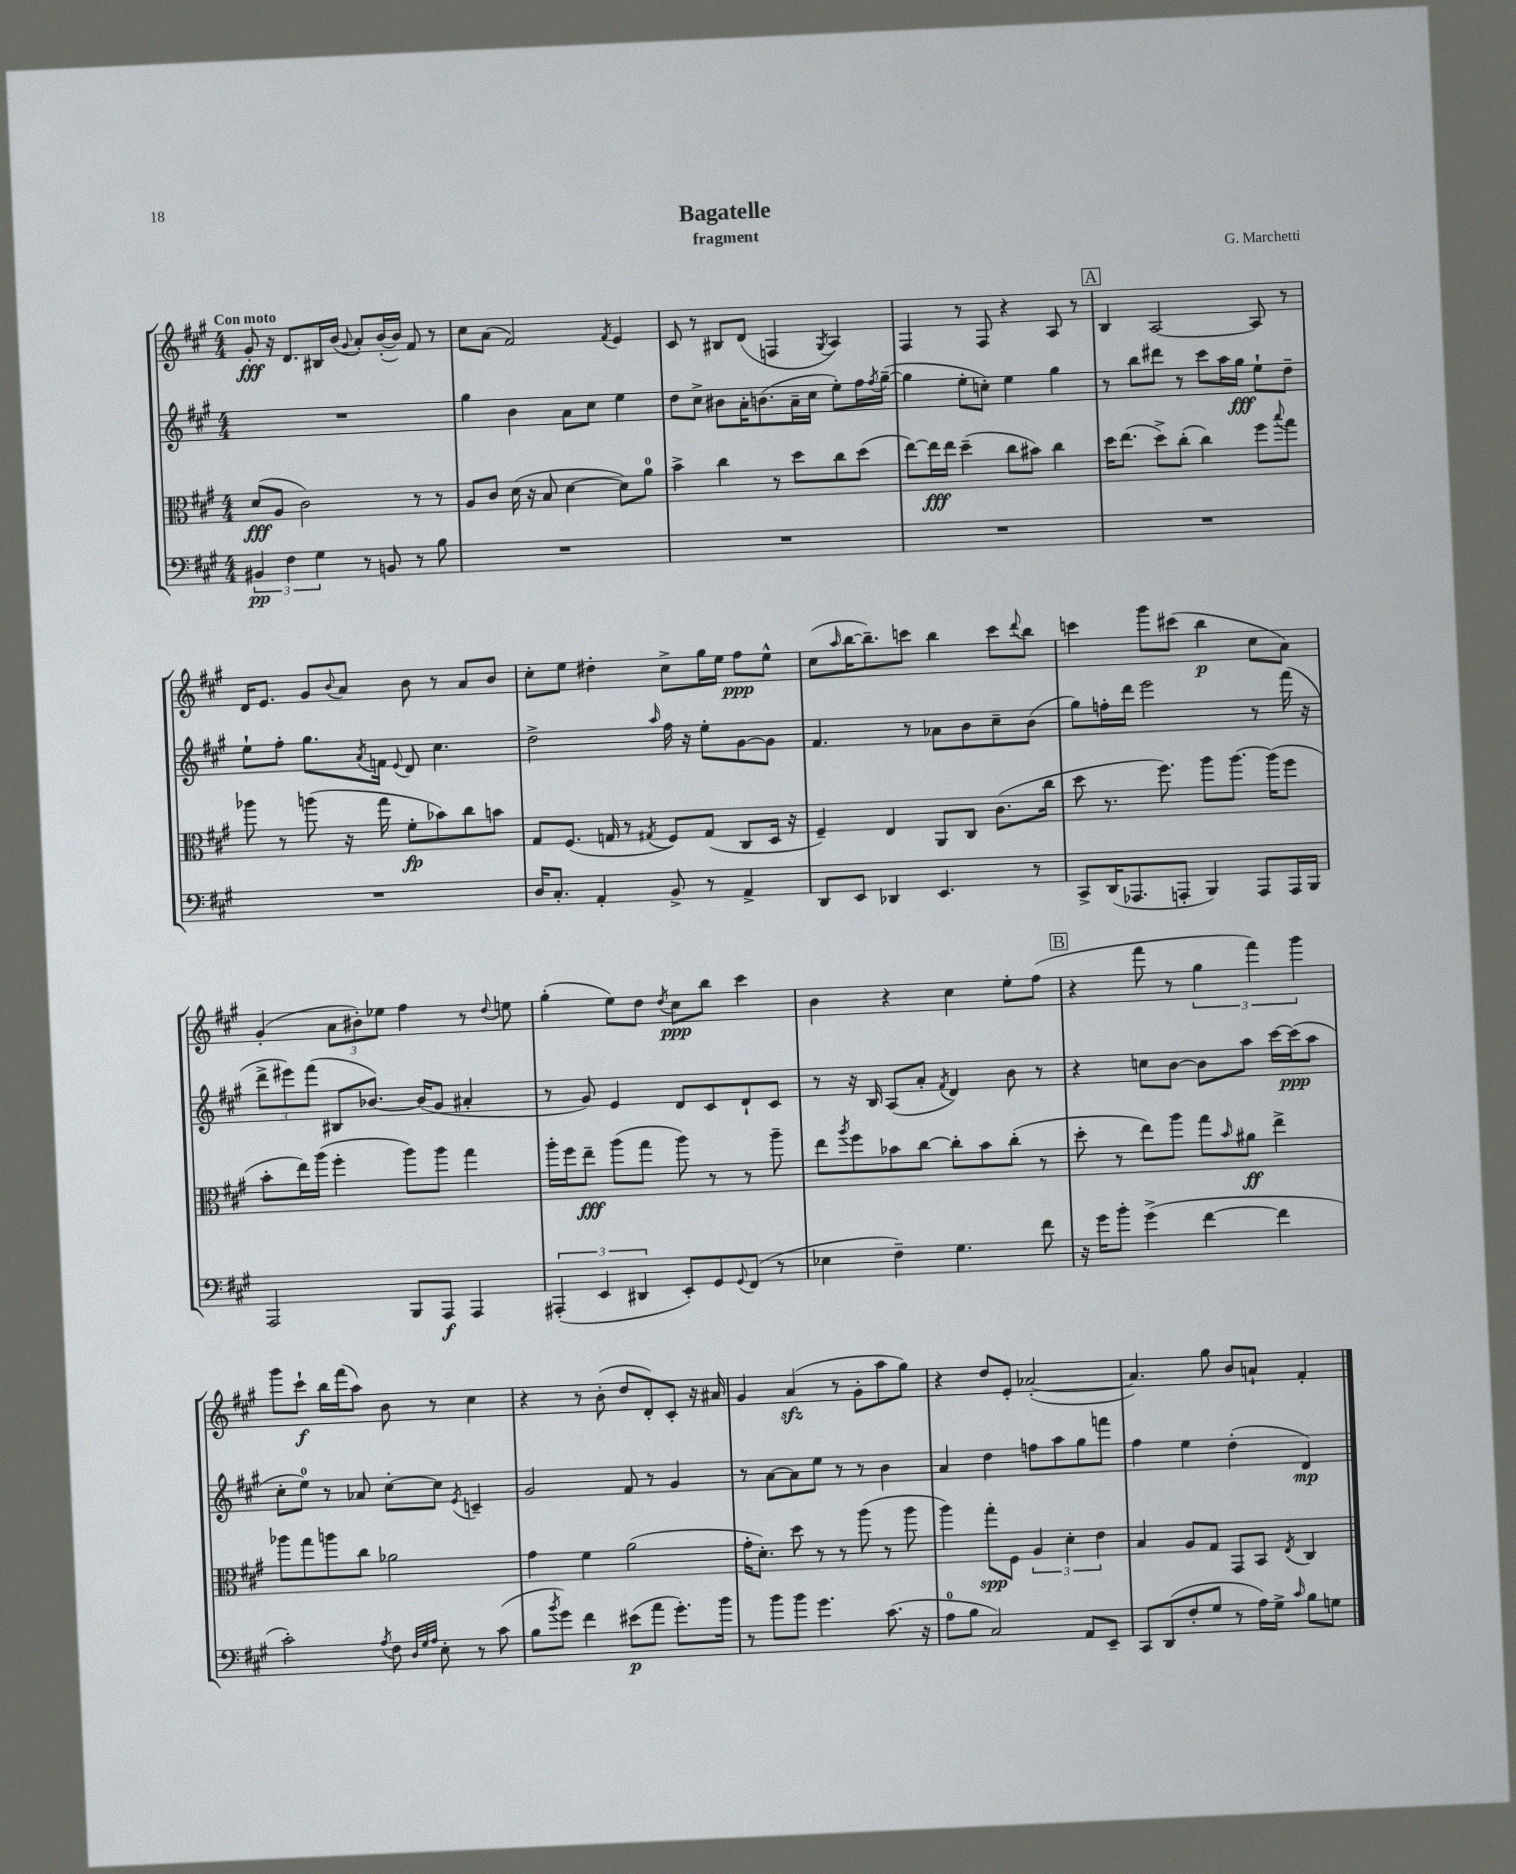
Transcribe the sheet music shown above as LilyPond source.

\header { title = "Bagatelle" composer = "G. Marchetti" subtitle = "fragment" }
<<
\new StaffGroup <<
\new Staff = "s0" {
    \clef treble \key a \major \numericTimeSignature \time 4/4 \tempo "Con moto"
    gis'8-.\fff r16 d'8. bis16 b'16( \appoggiatura { gis'8 } a'8-.) b'16~-.( b'16) fis'8 r8 |
    cis''8 a'8( fis'2) \acciaccatura { fis'8 } e'4 |
    cis'8 r8 bis8 d'8( f4 \acciaccatura { gis8 } a4) |
    fis4 r8 fis8 r4 a8 r8 |
    \mark \markup { \box "A" } b4 a2~ a8 r8 |
    d'16 e'8. gis'8 \appoggiatura { b'8 } a'8 b'8 r8 a'8 b'8 |
    cis''8-. e''8 dis''4-. cis''8-> gis''16 e''16 fis''8\ppp e''8-^ |
    cis''8( \grace { a''16 } b''16~ b''8.--) c'''8 b''4 c'''8 \appoggiatura { d'''8 } b''8 |
    c'''4 gis'''8 cis'''8( b''4\p cis''8 a'8) |
    gis'4-.( \tuplet 3/2 { a'8 bis'8-.) ees''8 } fis''4 r8 \appoggiatura { d''8 } e''8 |
    gis''4-.( e''8) d''8 \acciaccatura { d''8 } cis''8\ppp b''8 cis'''4 |
    b'4 r4 cis''4 e''8-. fis''8( |
    \mark \markup { \box "B" } r4 fis'''8 r8 \tuplet 3/2 { gis''4 fis'''4) gis'''4 } |
    gis'''8 cis'''8-!\f b''16 fis'''16( a''8) b'8 r8 cis''4 |
    r4 r8 b'8-.( d''8 d'8-.) cis'8-. r16 ais'16 |
    gis'4 a'4\sfz( r8 gis'8-. a''8 gis''8) |
    r4 d''8 e'8-. aes'2~-.( |
    aes'4.) gis''8 b'8 a'8-! fis'4-. \bar "|." |
}
\new Staff = "s1" {
    \clef treble \key a \major \numericTimeSignature \time 4/4
    R1 |
    gis''4 b'4 a'8 cis''8 e''4 |
    d''8 cis''8-> bis'8 a'16-. b'8.( a'16-- cis''16 e''8-.) fis''16 \acciaccatura { fis''8 } gis''16~--( |
    gis''4 e''8-. c''8-.) e''4 gis''4 |
    \mark \markup { \box "A" } r8 b''8 dis'''8 r8 cis'''8 a''16 gis''16\fff e''8-! d''8-- |
    e''8-! fis''8-. gis''8. \acciaccatura { a'8 } f'16 \appoggiatura { e'8 } d'8 cis''4. |
    d''2-> \grace { a''16 } fis''16 r16 e''8-. gis'8~ gis'8 |
    fis'4. r8 aes'8 b'8 cis''8-- b'8( |
    gis''8) f''16-. d'''16 e'''2 r8 fis'''16( r16 |
    \tuplet 3/2 { d'''8-> eis'''8) fis'''8( } bis8 bes'8.~) bes'16( gis'8 ais'4-. |
    r8 gis'8) e'4 d'8 cis'8 d'8-! cis'8 |
    r8 r16 b16 a8( a'8-. \acciaccatura { fis'8 } d'4) b'8 r8 |
    \mark \markup { \box "B" } r4 c''8 b'8~ b'8 a''8 cis'''16~ cis'''16\ppp( a''8 |
    cis''8-. e''8-0) r8 aes'8 cis''8~-. cis''8 \acciaccatura { e'8 } c'4-- |
    gis'2 fis'8 r8 gis'4 |
    r8 a'8~ a'8 e''8 r8 r8 b'4 |
    a'4 d''4 f''8 a''8 gis''8 f'''8 |
    fis''4 e''4 d''4-.( d'4\mp) \bar "|." |
}
\new Staff = "s2" {
    \clef alto \key a \major \numericTimeSignature \time 4/4
    d'8\fff( a8 cis'2) r8 r8 |
    a8 cis'8 d'16( r16 b8 d'4~ d'8) a'8-0 |
    b'4-> cis''4 r8 d''8 cis''8 d''8( |
    e''8~) e''16\fff e''16 d''4--( cis''8 bis'8) cis''4 |
    \mark \markup { \box "A" } d''16 e''8.( d''8->) cis''8-.( cis''4) fis''8 \appoggiatura { b''8 } gis''8 |
    aes''8 r8 a''8( r16 gis''16 fis'8-.\fp bes'8) cis''8 b'8 |
    gis8 fis8.( g16 r8 \acciaccatura { gis8 } fis8) gis8( cis8 d16 r16 |
    fis4--) e4 a,8 cis8 cis'8.( cis''16 |
    d''8 r8. fis''8.) a''8 a''8.~ a''16( fis''8 |
    b'8-. e''16) a''16( fis''4-. a''8) a''8 gis''4 |
    a''16-. fis''16 e''8--\fff a''8( gis''8 a''8) r8 r8 a''8-- |
    e''8 \acciaccatura { a''8 } fis''8 bes'8 cis''8~ cis''8-. bes'8 cis''8-.( r8 |
    \mark \markup { \box "B" } d''8-. r8 e''8) a''8 gis''8 \grace { b'16 } ais'8\ff e''4-> |
    aes''8 gis''8 a''8 cis''8 aes'2 |
    gis'4 fis'4 a'2( |
    gis'16-. d'8.-.) d''8 r8 r8 a''8( r8 a''8 |
    a''4) gis''8-.\spp fis8 \tuplet 3/2 { a4 d'4-. e'4 } |
    b4 a8 gis8 gis,8 b,8 \acciaccatura { e8 } cis4 \bar "|." |
}
\new Staff = "s3" {
    \clef bass \key a \major \numericTimeSignature \time 4/4
    \tuplet 3/2 { bis,4\pp fis4 gis4 } r8 b,8 r8 b8 |
    R1 |
    R1 |
    R1 |
    \mark \markup { \box "A" } R1 |
    R1 |
    d16 cis8.-. a,4-. b,8-> r8 a,4-> |
    d,8 e,8 des,4 e,4. r8 |
    cis,8-> d,16( aes,,8. a,,8-. b,,4) a,,8 a,,16 b,,16 |
    a,,2 b,,8 a,,8\f a,,4 |
    \tuplet 3/2 { ais,,4-.( e,4 dis,4 } e,8-.) gis,8 \appoggiatura { gis,8 } fis,8( r8 |
    ees4 fis4--) gis4. fis'8 |
    \mark \markup { \box "B" } r16 gis'16 b'8-. gis'4->( fis'4~ fis'4 |
    cis'2-.) \acciaccatura { a8 } fis8 \grace { d32 gis32 a32 } e8-. r8 cis'8( |
    b8 \acciaccatura { b'8 } gis'8) fis'4 eis'8\p( a'8 gis'8.-.) b'16 |
    r8 b'8 b'8 gis'4. cis'8.( r16 |
    a8-0 b8 cis2) a,8 e,8-- |
    cis,8 d,8( fis8-. gis8 r8 a16) gis16-> \grace { cis'16 } b8 g8 \bar "|." |
}
>>
>>
\layout { \context { \Score \remove "Bar_number_engraver" } }
